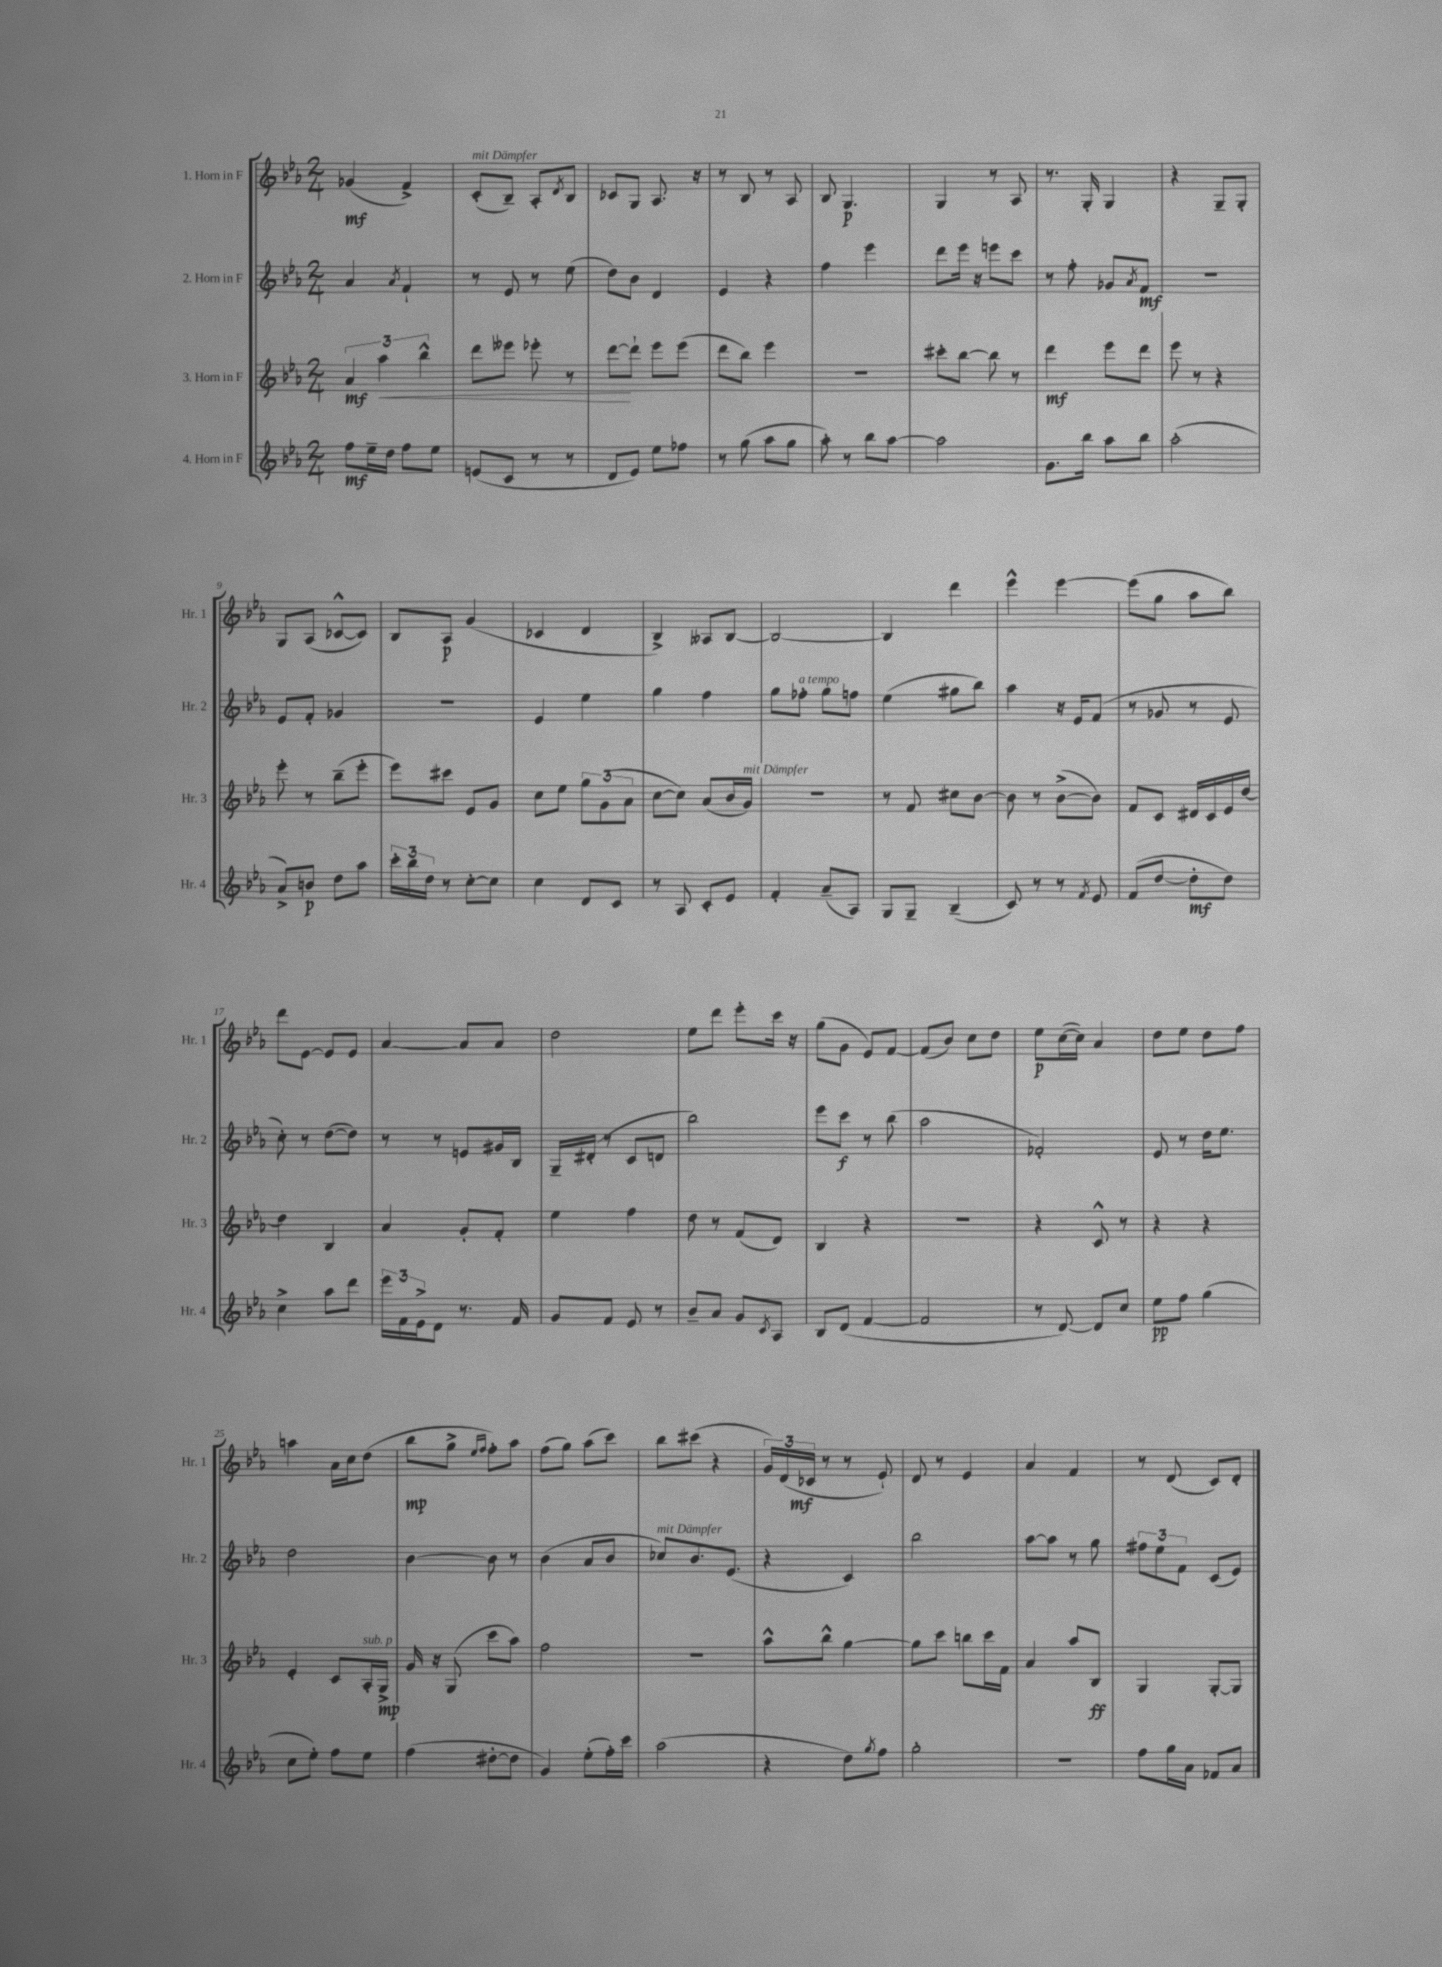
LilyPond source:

<<
\new StaffGroup <<
\new Staff = "s0" \with { instrumentName = "1. Horn in F" shortInstrumentName = "Hr. 1" } {
    \clef treble \key ees \major \numericTimeSignature \time 2/4
    ges'4\mf( f'4->) |
    c'8-.^\markup { \italic "mit Dämpfer" }( bes8--) aes8-. \acciaccatura { d'8 } bes8 |
    ces'8 g8 aes8. r16 |
    r8 bes8 r8 aes8 |
    bes8 g4.\p |
    g4 r8 aes8 |
    r8. g16-. g4 |
    r4 g8-- g8-. |
    g8 aes8( ces'8~-^ ces'8) |
    bes8 aes8\p g'4( |
    ces'4 d'4 |
    bes4->) aeses8 bes8~ |
    bes2~ |
    bes4 d'''4 |
    ees'''4-^ ees'''4~ |
    ees'''8( g''8 aes''8 bes''8) |
    d'''8 ees'8~ ees'8 ees'8 |
    aes'4~ aes'8 aes'8 |
    d''2 |
    ees''8 d'''8 ees'''8-. c'''16 r16 |
    g''8( g'8 ees'8) f'8~ |
    f'8( bes'8) c''8 d''8 |
    ees''8\p c''16~( c''16) aes'4 |
    d''8 ees''8 d''8 f''8 |
    a''4 aes'16 c''16 d''8( |
    bes''8\mp g''8-> \grace { ees''16 f''16 } f''8-.) aes''8 |
    f''8( g''8) aes''8( c'''8) |
    bes''8 cis'''8( r4 |
    \tuplet 3/2 { g'16) d'16( ces'16\mf } r8 r8 ees'8-!) |
    d'8 r8 ees'4 |
    aes'4 f'4 |
    r8 d'8( c'8) d'8-. \bar "|." |
}
\new Staff = "s1" \with { instrumentName = "2. Horn in F" shortInstrumentName = "Hr. 2" } {
    \clef treble \key ees \major \numericTimeSignature \time 2/4
    aes'4 \acciaccatura { aes'8 } f'4-! |
    r8 ees'8 r8 ees''8( |
    d''8) bes'8 d'4 |
    ees'4 r4 |
    f''4 ees'''4 |
    d'''8 ees'''16 r16 e'''8 c'''8 |
    r8 f''8-. ges'8 \acciaccatura { aes'8 } f'8\mf |
    r2 |
    ees'8 f'8-. ges'4 |
    R2 |
    ees'4 ees''4 |
    g''4 f''4 |
    g''8 fes''8-.^\markup { \italic "a tempo" } g''8 f''8 |
    ees''4( gis''8 bes''8) |
    aes''4 r16 ees'16 f'8( |
    r8 ges'8 r8 ees'8 |
    c''8-.) r8 d''8~( d''8) |
    r8 r8 e'8 gis'16 bes16 |
    g16-- dis'16-.( r8 c'8 d'8 |
    bes''2) |
    ees'''8 c'''8\f r8 bes''8( |
    aes''2 |
    fes'2-.) |
    ees'8 r8 d''16 ees''8. |
    d''2 |
    bes'4~ bes'8 r8 |
    bes'4( aes'8 bes'8 |
    ces''8^\markup { \italic "mit Dämpfer" }) bes'8. ees'8.( |
    r4 c'4) |
    bes''2 |
    aes''8~ aes''8 r8 g''8 |
    \tuplet 3/2 { fis''8 ees''8 f'8 } c'8( ees'8) \bar "|." |
}
\new Staff = "s2" \with { instrumentName = "3. Horn in F" shortInstrumentName = "Hr. 3" } {
    \clef treble \key ees \major \numericTimeSignature \time 2/4
    \tuplet 3/2 { aes'4\mf aes''4\< bes''4-^ } |
    d'''8 eeses'''8 ees'''8-. r8 |
    d'''8~\! d'''8-! ees'''8 ees'''8( |
    d'''8 bes''8) ees'''4 |
    r2 |
    cis'''8-. bes''8~ bes''8 r8 |
    d'''4\mf ees'''8 d'''8 |
    ees'''8 r8 r4 |
    ees'''8-. r8 bes''8--( ees'''8-. |
    ees'''8) cis'''8 ees'8 g'8 |
    c''8 ees''8 \tuplet 3/2 { g''8 g'8( aes'8 } |
    c''8~ c''8) aes'8( bes'16 g'16^\markup { \italic "mit Dämpfer" }) |
    R2 |
    r8 f'8 cis''8 bes'8~ |
    bes'8 r8 bes'8~->( bes'8) |
    f'8 c'8 dis'16 c'16 ees'16 d''16~ |
    d''4 bes4 |
    aes'4 g'8-. f'8-. |
    ees''4 f''4 |
    d''8 r8 f'8( d'8) |
    bes4 r4 |
    R2 |
    r4 c'8-^ r8 |
    r4 r4 |
    ees'4-. c'8 aes16-.^\markup { \italic "sub. p" } g16->\mp |
    g'16 r16 g8( c'''8 aes''8) |
    f''2 |
    r2 |
    aes''8-^ bes''8-^ g''4~ |
    g''8 c'''8 b''8 c'''16 f'16 |
    aes'4 aes''8 bes8\ff |
    g4 g8~-. g8 \bar "|." |
}
\new Staff = "s3" \with { instrumentName = "4. Horn in F" shortInstrumentName = "Hr. 4" } {
    \clef treble \key ees \major \numericTimeSignature \time 2/4
    f''8\mf ees''16-- d''16 f''8 ees''8 |
    e'8( c'8 r8 r8 |
    d'8 ees'8) ees''8 fes''8 |
    r8 g''8( aes''8 g''8 |
    aes''8-.) r8 bes''8 aes''8~ |
    aes''2 |
    g'8. bes''16 aes''8 bes''8 |
    aes''2-.( |
    aes'8->) b'8\p d''8 aes''8 |
    \tuplet 3/2 { c'''16-. bes''16 d''16 } r8 c''8~-. c''8 |
    c''4 d'8 c'8 |
    r8 aes8 c'8-. ees'8 |
    f'4-. aes'8--( aes8) |
    g8 g8-- bes4--( |
    c'8) r8 r8 \acciaccatura { f'8 } ees'8 |
    f'8( d''8~ d''8-.\mf d''8) |
    c''4-> aes''8 d'''8 |
    \tuplet 3/2 { ees'''16 f'16 ees'16-> } d'8 r8. f'16 |
    g'8 f'8 ees'8 r8 |
    bes'8-- aes'8 g'8 \acciaccatura { c'8 } aes8 |
    bes8 d'8( f'4~ |
    f'2 |
    r8 d'8~) d'8 c''8 |
    ees''8\pp f''8 g''4( |
    c''8 ees''8-.) f''8 ees''8 |
    f''4( dis''8~-. dis''8 |
    g'4) ees''8-.( f''16-.) c'''16 |
    aes''2( |
    r4 d''8) \acciaccatura { g''8 } f''8 |
    g''2-. |
    R2 |
    f''8 g''16 aes'16 fes'8 aes'8 \bar "|." |
}
>>
>>
